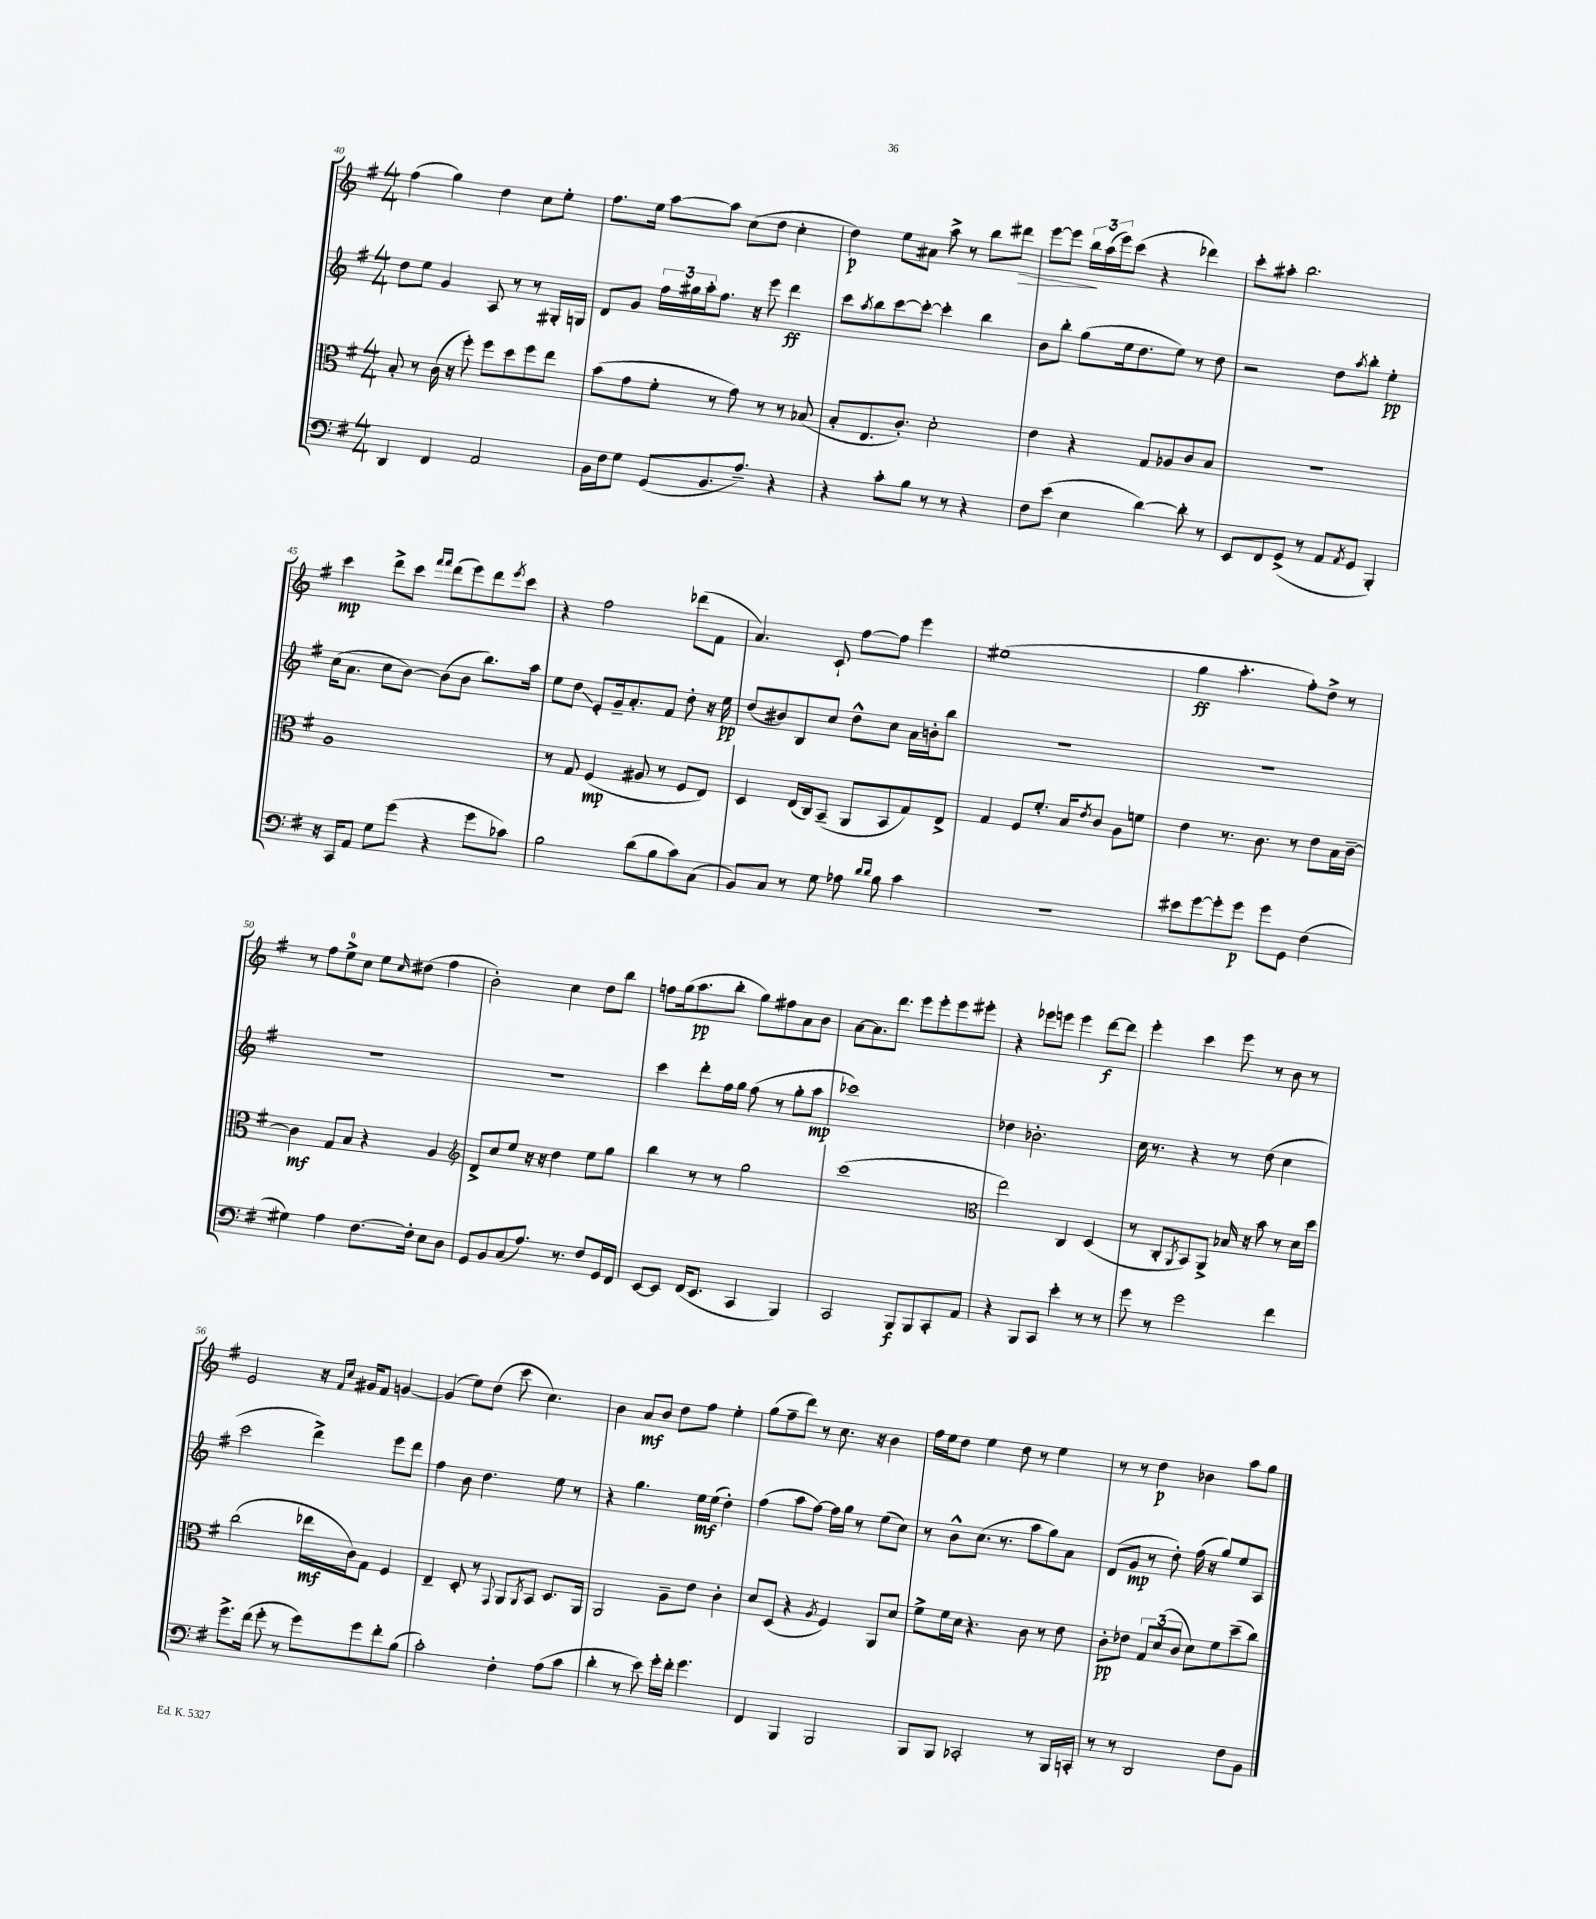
<<
\new StaffGroup <<
\new Staff = "s0" {
    \clef treble \key g \major \numericTimeSignature \time 4/4
    fis''4( g''4) d''4 c''8 e''8-. |
    fis''8. e''16 a''8~ a''8 c''8( d''8 c''4-. |
    d''4\p) e''8 ais'8 a''8-> r8 b''8 dis'''8\> |
    e'''8~ e'''8 \tuplet 3/2 { b''16\! a''16( e'''16) } c'''8( r4 des'''4) |
    c'''8-. ais''8-. b''2. |
    c'''4\mp d'''8-> c'''8 \grace { fis'''16 fis'''16 } d'''8( e'''8) d'''8 \acciaccatura { e'''8 } c'''8 |
    r4 fis''2 des'''8( fis'8 |
    a'4.) c'8-! fis''8~ fis''8 e'''4 |
    eis''1( |
    g''4\ff a''4.-. fis''8-.) d''8-> r8 |
    r8 fis''8 e''8-0-> c''8 e''8 \grace { c''16 } dis''8( fis''4 |
    b'2-.) c''4 d''8 b''8 |
    f''8 g''16( a''8.\pp b''8-. g''8) fis''8 a'8 b'8 |
    a'8~ a'8. d'''8. e'''8 e'''8-. e'''8 eis'''8-. |
    r4 ees'''8 e'''8 e'''4 d'''8~\f d'''8 |
    e'''4-. c'''4 e'''8 r8 b'8 r8 |
    e'2 r16 \grace { fis'16 c''16 } gis'16 fis'8 g'4~ |
    g'4( e''8) d''8( c'''8 c''4.) |
    b'4 a'8\mf b'8 d''8 fis''8 e''4-. |
    g''8( fis''8-- d'''8) r8 c''8. r16 b'4 |
    fis''16 e''16 d''8 e''4 d''8 r8 e''4 |
    r8 r8 d''4\p bes'4 a''8 g''8 \bar "|." |
}
\new Staff = "s1" {
    \clef treble \key g \major \numericTimeSignature \time 4/4
    d''8 e''8 g'4 a8 r8 r8 gis16-. g16 |
    d'8 g'8 \tuplet 3/2 { fis''16 gis''16 a''16-. } fis''8. r16 e'''8 d'''4\ff |
    c'''8 \acciaccatura { a''8 } b''8 c'''8~ c'''8~-. c'''4-. b''4 |
    b'8 b''8-. g''8( e''16 d''8. e''8) r8 d''8 |
    r2 d''8 \acciaccatura { a''8 } b''8-. e''4-.\pp |
    c''16( a'8. c''8 b'8~) b'8( b'8 b''8.) a''16 |
    e''8 d''8\glissando e'8-. g'16-- a'8.-. fis'8 d''8-. r16 e''16\pp |
    d''8( bis'8) b8 c''8 d''8-^ c''8 a'16 b'16-. b''8 |
    R1 |
    R1 |
    R1 |
    R1 |
    c'''4 d'''8-. fis''16 g''16 fis''8( r8 g''8-. a''8\mp |
    ces'''1) |
    des''4 bes'2.-. |
    c''16 r8. r4 r8 d''8( c''4 |
    c'''2 d'''4->) e'''8 d'''8 |
    fis''4 b'8 d''4. e''8 r8 |
    r4 g''4. e''16\mf e''16( d''4-.) |
    fis''4( a''8 fis''8~) fis''16 g''16 r8 e''8( c''8) |
    r8 b'8-^ c''8.( r8. a''8 g''8) a'8 |
    d'8( g'8\mp r8 d''8-.) fis''16( r16 g''8) e''8 a8 \bar "|." |
}
\new Staff = "s2" {
    \clef alto \key g \major \numericTimeSignature \time 4/4
    b8-. r8 c'16( r16 fis''8-.) fis''8 d''8 fis''8 e''8 |
    b'8( g'8 fis'8-. r8 g'8) r8 r8 bes8( |
    b8-. e8. c'8.-.) d'2-. |
    e'4 r4 g8 aes8 c'8 b8 |
    R1 |
    a1 |
    r8 g8 fis4\mp( ais8 r8 fis8 e8) |
    d4 e16( c16) b,8--( a,8 b,8 g8) e8-> |
    g4 fis8 fis'8.-. b16 \acciaccatura { e'8 } c'8 a8 f'8 |
    e'4 r8. c'8. r8 e'8 b16 c'16~-- |
    c'4\mf g8 b8 r4 a4 |
    \clef treble d'8-> c''8 e''8 r16 r16 d''4 e''8 g''8 |
    b''4 r8 r8 g''2 |
    c'''1( |
    \clef alto e''2) c4 d4( |
    r8 c8-. \acciaccatura { a,8 } b,8) a,8-> bes16 r16 b'8 r8 d'16 d''16 |
    c''2( ees''16\mf c'16) g8 fis4 |
    e4-- d8-. r8 \appoggiatura { g,8 } a,8 \acciaccatura { a,8 } b,8 d8. a,16 |
    a,2 a8-- e'8 c'4-. |
    d'8 d8( r4 \acciaccatura { a8 } fis4) a,8 d'8 |
    fis'8-> fis'16 d'16 r4. c'8 r8 e'8 |
    c'8-.\pp ees'8 \tuplet 3/2 { g8 d'8( c'8 } d'8) fis'8 d''8--( c''8) \bar "|." |
}
\new Staff = "s3" {
    \clef bass \key g \major \numericTimeSignature \time 4/4
    d,4 fis,4 a,2 |
    b,16 fis16 g8 g,8( b,8. a8.--) r4 |
    r4 c'8-. b8 r8 r8 r4 |
    fis8 e'8( e4 d'4~) d'8-. r8 |
    e,8 fis,8 g,8->( r8 a,8 \acciaccatura { a,8 } g,8 b,,4-.) |
    r16 c,16 a,8 g8 g'8( r4 g'8 ces'8) |
    b2 d'8( b8 c'8) c8( |
    b,8) c8 r8 g8 aes8 \grace { d'16 d'16 } b8 c'4 |
    r1 |
    eis'8 g'8~ g'8-. g'8\p g'8 g,8 fis4( |
    gis4) a4 fis8.~ fis16-. e8 d8 |
    g,8 b,8 c8( a8.) r8. fis8 g,16 fis,16 |
    e,8~ e,8 fis,16( e,8. c,4 b,,4) |
    c,2 b,,8\f b,,8 c,8-. a,8 |
    r4 b,,8 c,8 e'4-. r8 r8 |
    g'8 r8 g'2 fis'4 |
    g'8.-> fis'16( g'8-. r8 g'8) g'8 fis'8-. b8( |
    c'2-.) fis4-. a8( c'8 |
    d'4-. r8 e'8) g'16-. fis'16-. g'4. |
    fis,4 b,,4 b,,2 |
    b,,8 b,,8 ces,2-. r8 b,,16 c,16-. |
    r8 r8 d,2 fis8 b,8 \bar "|." |
}
>>
>>
\layout { \context { \Score currentBarNumber = #40 } }
